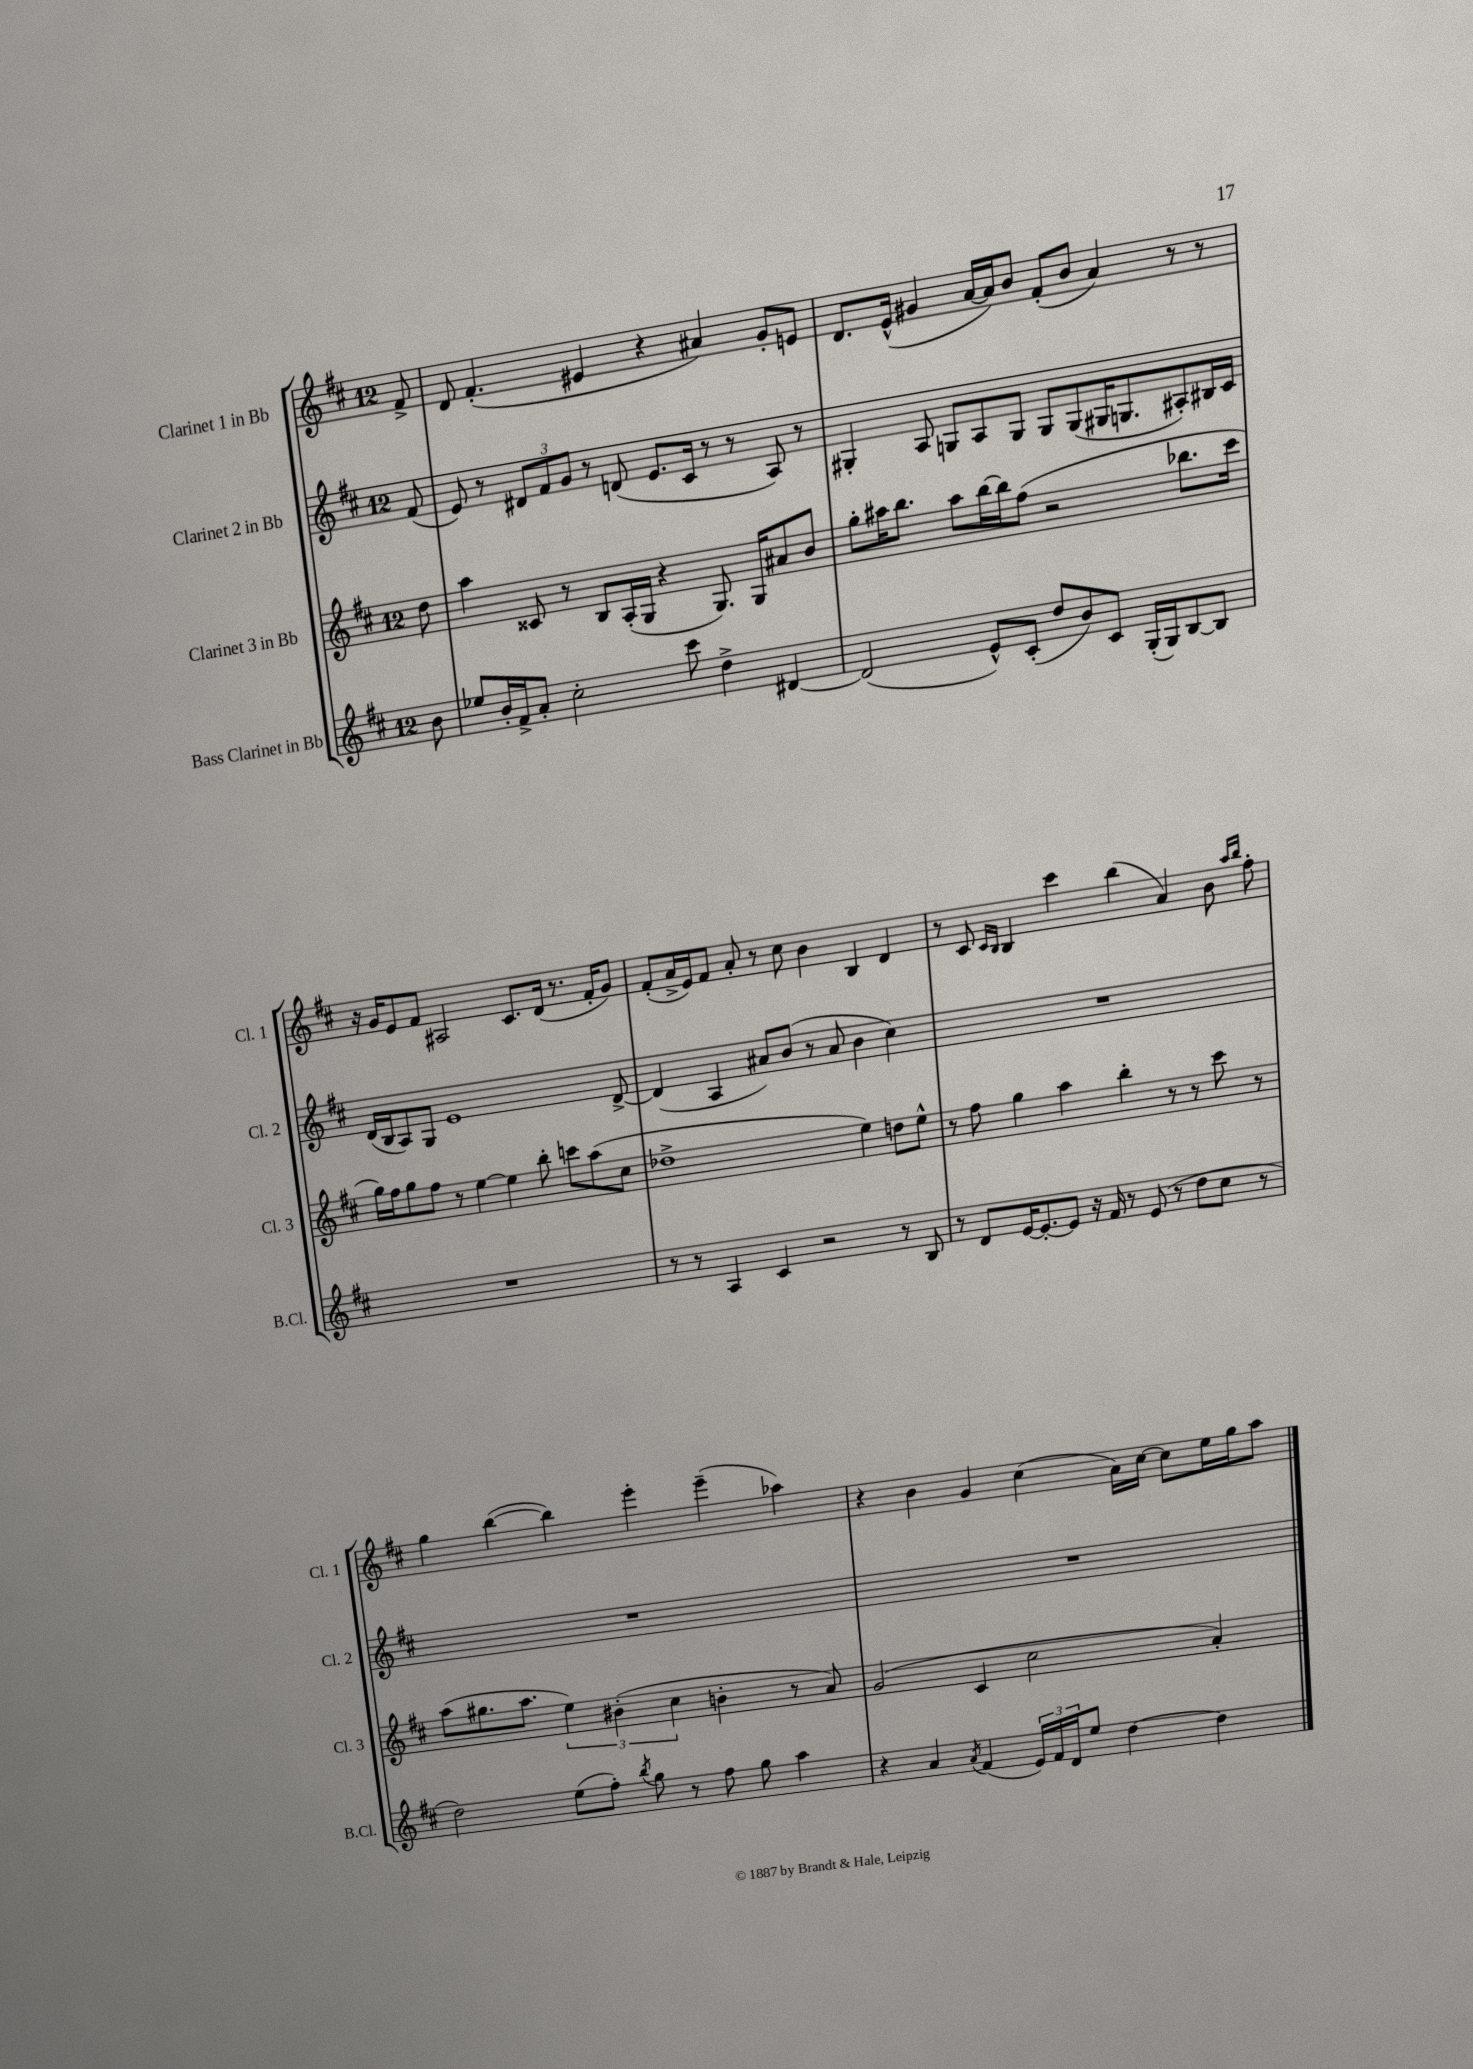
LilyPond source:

<<
\new StaffGroup <<
\new Staff = "s0" \with { instrumentName = "Clarinet 1 in Bb" shortInstrumentName = "Cl. 1" } {
    \clef treble \key d \major \once \override Staff.TimeSignature.style = #'single-digit \time 12/8 \partial 8
    fis'8-> |
    d'8 fis'4.-.( eis'4 r4 ais'4) g'8-. e'8 |
    d'8. e'16-^( gis'4 a'16~ a'16) b'8 fis'8-.( b'8 a'4) r8 r8 |
    r16 g'16 e'8 fis'8 ais2 cis'8. d'16( r8. fis'16-. g'8) |
    fis'8-.( a'16-> e'16) fis'8 a'8-. r8 cis''8 b'4 b4 d'4 |
    r8 cis'8 \grace { cis'16 b16 } b4 cis'''4 b''4( a'4) b'8 \grace { a''16 b''16 } fis''8-. |
    g''4 b''4~( b''4) e'''4-. e'''4--( aes''4) |
    r4 b'4 g'4 cis''4( a'16) cis''16~ cis''8 e''16 g''16 a''8 \bar "|." |
}
\new Staff = "s1" \with { instrumentName = "Clarinet 2 in Bb" shortInstrumentName = "Cl. 2" } {
    \clef treble \key d \major \once \override Staff.TimeSignature.style = #'single-digit \time 12/8 \partial 8
    fis'8( |
    e'8) r8 \tuplet 3/2 { dis'8 fis'8 g'8 } r8 d'8( e'8. cis'16 r8 r8 a8) r8 |
    gis4-. a8 g8 a8 g8 g8 g8( gis16 g8. ais8-.) bis16 cis'16 |
    d'16( b16 a8) g8 e'1 d'8~-> |
    d'4( a4 ais'8) b'8( r8 ais'8 b'4 cis''4) |
    R1. |
    R1. |
    R1. \bar "|." |
}
\new Staff = "s2" \with { instrumentName = "Clarinet 3 in Bb" shortInstrumentName = "Cl. 3" } {
    \clef treble \key d \major \once \override Staff.TimeSignature.style = #'single-digit \time 12/8 \partial 8
    d''8 |
    a''4 cisis'8 r8 b8 a16-.( g16 r4 g8.) g16 ais'8 b'8 |
    g''8-. ais''16 b''8. ais''8 b''16~ b''16 fis''8( r2 bes''8. cis'''16 |
    g''16) fis''16 g''8 fis''8 r8 e''4~ e''4 b''8-. c'''8 a''8( cis''8 |
    des''1-> e''4) d''8 e''8-^ |
    r8 fis''8 g''4 a''4 b''4-. r8 r8 cis'''8 r8 |
    a''8( gis''8. a''8. \tuplet 3/2 { e''4) bis'4-.( cis''4 } b'4-. r8 a'8) |
    g'2( cis'4 cis''2 a'4-.) \bar "|." |
}
\new Staff = "s3" \with { instrumentName = "Bass Clarinet in Bb" shortInstrumentName = "B.Cl." } {
    \clef treble \key d \major \once \override Staff.TimeSignature.style = #'single-digit \time 12/8 \partial 8
    b'8 |
    ees''8 b'16-. fis'16-> a'8-. cis''2-. cis'''8 d''4-> dis'4~ |
    dis'2( e'8-^) cis'8-.( d''8 b'8) cis'8 g16-.( g16) b8~ b8 |
    R1. |
    r8 r8 a4 cis'4 r2 r8 b8 |
    r8 d'8 e'16~ e'8.~-. e'8 r16 fis'16 r8 e'8( r8 d''8 cis''8 r8 |
    d''2) e''8( fis''8-.) \acciaccatura { b''8 } g''8 r8 fis''8 g''8 a''4 |
    r4 a'4 \acciaccatura { a'8 } fis'4( \tuplet 3/2 { e'16) fis'16 d'16 } e''8 d''4~ d''4 \bar "|." |
}
>>
>>
\layout { \context { \Score \remove "Bar_number_engraver" } }
